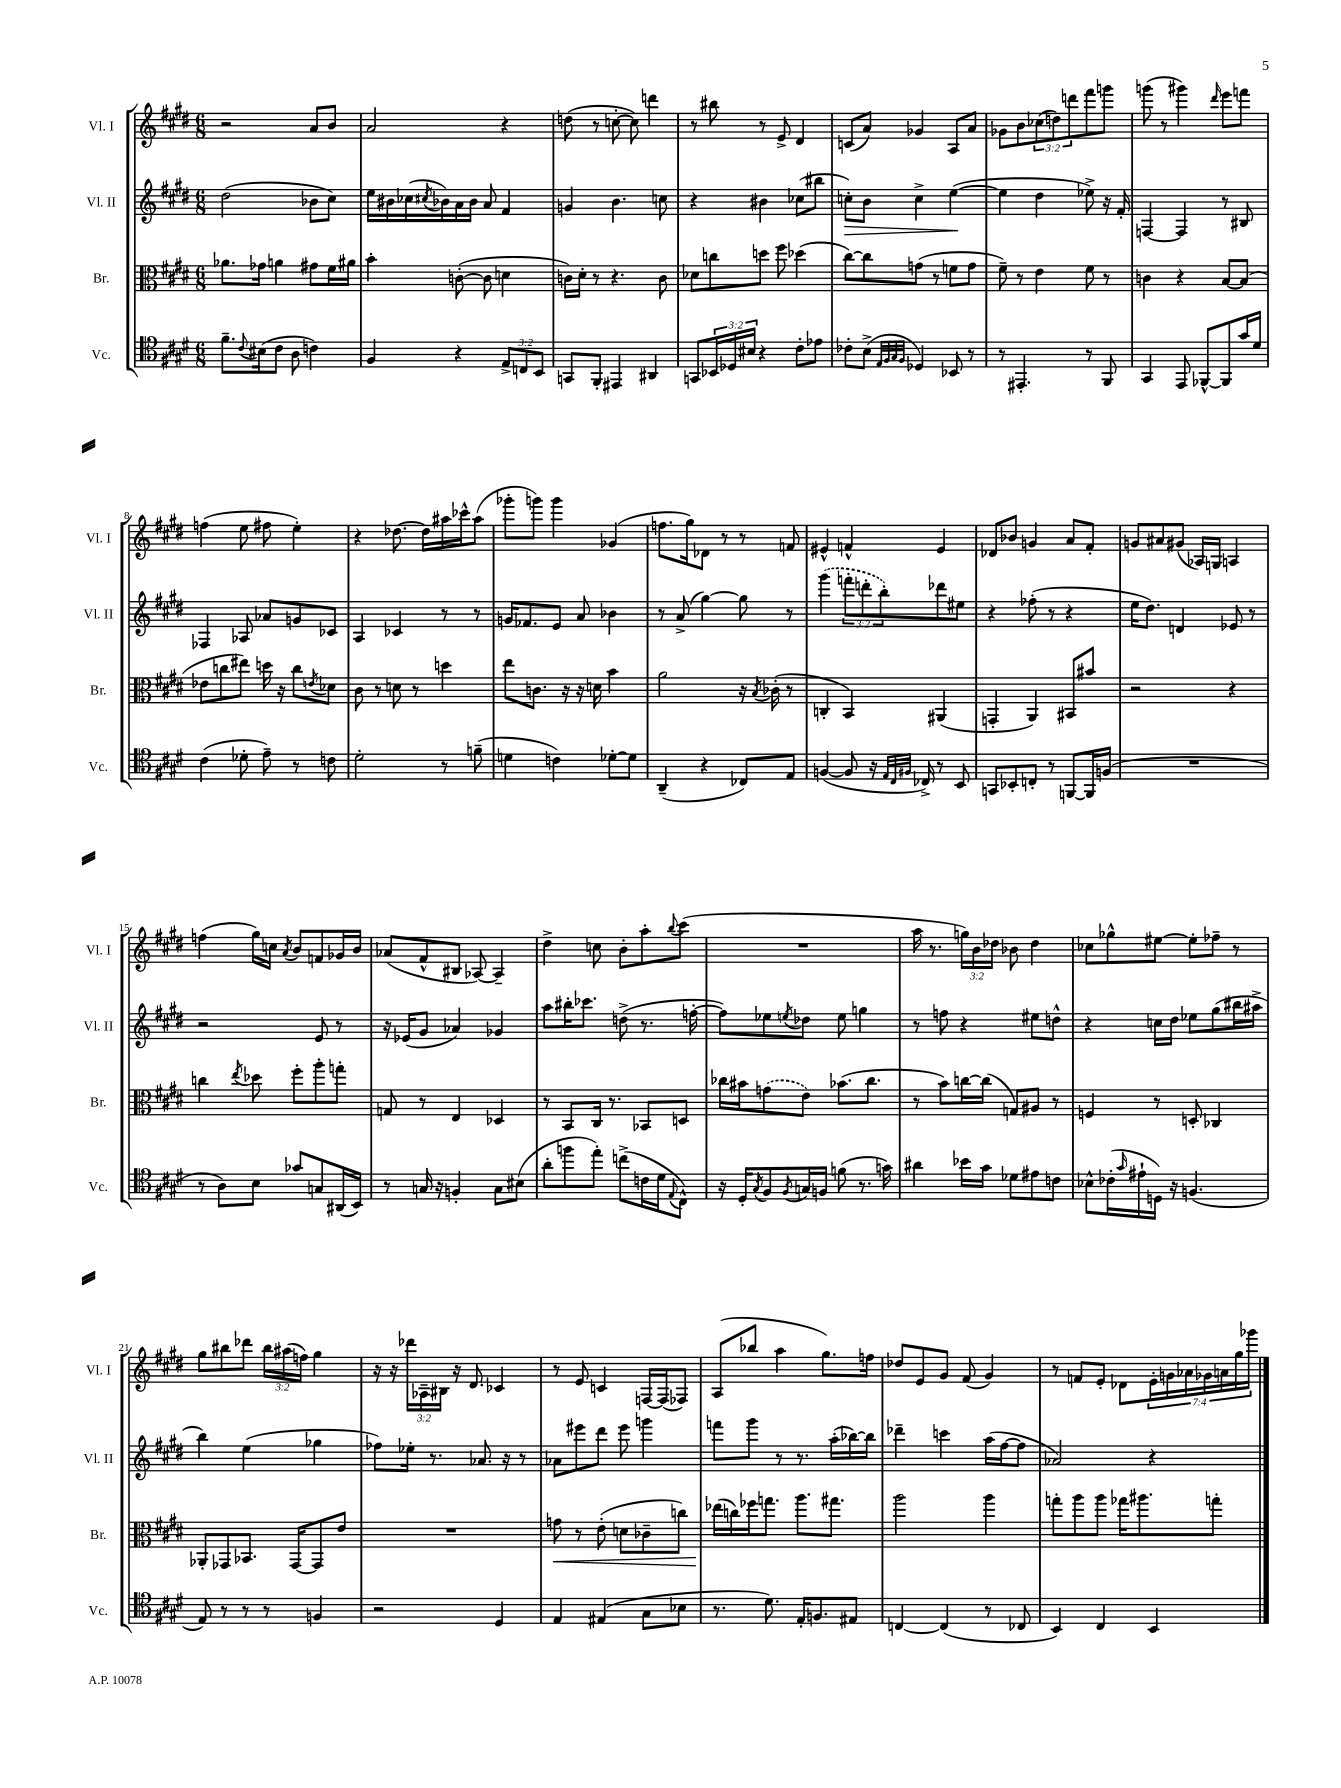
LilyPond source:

<<
\new StaffGroup <<
\new Staff = "s0" \with { instrumentName = "Vl. I" shortInstrumentName = "Vl. I" } {
    \clef treble \key e \major \numericTimeSignature \time 6/8 \override Staff.TupletNumber.text = #tuplet-number::calc-fraction-text
    r2 a'8 b'8 |
    a'2 r4 |
    d''8( r8 c''8~-. c''8) d'''4 |
    r8 bis''8 r8 e'8-> dis'4 |
    c'8( a'8) ges'4 a8 a'8 |
    ges'8 b'8 \tuplet 3/2 { ces''8( d''8) d'''8 } fis'''8 g'''8 |
    g'''8( r8 gis'''4) \grace { dis'''16 } e'''8 f'''8 |
    f''4( e''8 fis''8 e''4-.) |
    r4 des''8.~ des''16 ais''16 ces'''16-^ ais''8( |
    ges'''8-. g'''8) g'''4 ges'4( |
    f''8. gis''16) des'8 r8 r8 f'8 |
    eis'4-^ f'4-^ eis'4 |
    des'8 bes'8 g'4 a'8 fis'8-. |
    g'8 ais'8 gis'8( aes16) g16 a4 |
    f''4( gis''16) c''16 \acciaccatura { a'8 } b'8 f'8 ges'16 b'16 |
    aes'8( fis'8-^ bis8 aes8~) aes4-- |
    dis''4-> c''8 b'8-. a''8-. \appoggiatura { b''8 } cis'''8( |
    R2. |
    a''16 r8. \tuplet 3/2 { g''16) b'16 des''16 } bes'8 des''4 |
    ces''8 ges''8-^ eis''8~ eis''8-. fes''8-- r8 |
    gis''8 bis''8 des'''8 \tuplet 3/2 { bis''16 ais''16( f''16) } gis''4 |
    r16 r16 \tuplet 3/2 { des'''16 aes16-- bis16 } r16 dis'8. ces'4 |
    r8 e'8 c'4 f16~ f16( fes8) |
    a8( bes''8 a''4 gis''8.) f''16 |
    des''8 e'8 gis'8 fis'8( gis'4) |
    r8 f'8 e'8-. des'8 \tuplet 7/4 { e'16-. g'16 aes'16 ges'16 a'16 gis''16 ges'''16 } \bar "|." |
}
\new Staff = "s1" \with { instrumentName = "Vl. II" shortInstrumentName = "Vl. II" } {
    \clef treble \key e \major \numericTimeSignature \time 6/8 \override Staff.TupletNumber.text = #tuplet-number::calc-fraction-text
    dis''2( bes'8 cis''8) |
    e''16 bis'16 ces''16( \acciaccatura { cis''8 } bes'16) a'16 bes'16 a'8 fis'4 |
    g'4 b'4. c''8 |
    r4 bis'4 ces''8( bis''8 |
    c''8-.\>) b'8 c''4-> e''4~\!( |
    e''4 dis''4 ees''8->) r16 fis'16-. |
    f4~ f4 r8 bis8 |
    fes4 aes8 aes'8 g'8 ces'8 |
    a4 ces'4 r8 r8 |
    g'16 fes'8. e'8 a'8 bes'4 |
    r8 a'8->( gis''4~) gis''8 r8 |
    \once \slurDashed gis'''4( \tuplet 3/2 { f'''8-. d'''8-. b''8-.) } des'''8 eis''8 |
    r4 fes''8-.( r8 r4 |
    e''16 dis''8.) d'4 ees'8 r8 |
    r2 e'8 r8 |
    r16 ees'16( gis'8 aes'4) ges'4 |
    a''8 bis''16-. ces'''8. d''8->( r8. f''16~-. |
    f''8) ees''8 \acciaccatura { e''8 } des''8 e''8 g''4 |
    r8 f''8 r4 eis''8 d''8-^ |
    r4 c''16 dis''16 ees''8 gis''8( bis''16 ais''16-> |
    b''4) e''4( ges''4 |
    fes''8) ees''16-. r8. aes'8. r16 r8 |
    aes'8 eis'''8 dis'''8 eis'''8 g'''4 |
    f'''8 gis'''8 r8 r8. a''16-.( bes''16~) bes''16 |
    des'''4-- c'''4 a''16( fis''16~ fis''8 |
    aes'2) r4 \bar "|." |
}
\new Staff = "s2" \with { instrumentName = "Br." shortInstrumentName = "Br." } {
    \clef alto \key e \major \numericTimeSignature \time 6/8
    aes'8. ges'16 a'4 gis'8 fis'16 ais'16 |
    b'4-. c'8~-.( c'8 d'4 |
    c'16) dis'16-. r8 r4. c'8 |
    des'8 c''8 d''8 fis''8 des''4( |
    cis''8~) cis''8 g'8( r8 f'8 g'8 |
    fis'8--) r8 e'4 fis'8 r8 |
    c'4 r4 b8~ b8( |
    ees'8 c''8 eis''8) d''16 r16 c''8 \acciaccatura { e'8 } des'8 |
    cis'8 r8 d'8 r8 d''4 |
    e''8 c'8. r16 r16 d'16 b'4 |
    a'2 r16 \acciaccatura { b8 } ces'16-.( r8 |
    c4-. b,4) ais,4( |
    g,4-. a,4) bis,8 bis'8 |
    r2 r4 |
    c''4 \acciaccatura { e''8 } des''8 fis''8-. a''8-. g''8-. |
    g8 r8 e4 des4 |
    r8 b,8 cis16 r8. bes,8 d8 |
    ces''16 bis'16 \once \slurDashed g'8( e'8) bes'8.( ces''8. |
    r8 b'8) c''16~ c''16( g8) ais8 r8 |
    f4 r8 d8-. ces4 |
    aes,8-. ges,8 bes,8. ges,16~ ges,8 e'8 |
    R2. |
    g'8\< r8 e'8-.( d'8 ces'8-- c''8) |
    ees''16\!( c''16) fes''16 g''8. a''8. gis''8. |
    a''2 a''4 |
    g''8-. a''8 a''8 ges''16 ais''8. g''8-. \bar "|." |
}
\new Staff = "s3" \with { instrumentName = "Vc." shortInstrumentName = "Vc." } {
    \clef tenor \key e \major \numericTimeSignature \time 6/8 \override Staff.TupletNumber.text = #tuplet-number::calc-fraction-text
    fis'8.-- \appoggiatura { cis'8 } bis16( cis'8 a8 c'4) |
    fis4 r4 \tuplet 3/2 { e8-> c8 b,8 } |
    g,8 fis,8-. eis,4 ais,4 |
    g,8 \tuplet 3/2 { bes,16 des16 bis16 } r4 cis'8-. ees'8 |
    ces'8-. b8->( \grace { e32 fis32 gis32 fis32 } des4) bes,8 r8 |
    r8 eis,4.-. r8 fis,8 |
    gis,4 e,8 fes,8~-^ fes,8 gis'16 dis'16 |
    cis'4( des'8-. e'8--) r8 c'8 |
    dis'2-. r8 f'8--( |
    d'4 c'4) des'8~-. des'8 |
    a,4--( r4 ces8) e8 |
    f4~( f8 r16 \grace { e32 cis32 fis32 } ces16->) r8 b,8 |
    g,8 bes,8-. c8-. r8 f,8~ f,16 f16( |
    R2. |
    r8 a8) b8 ges'8 g8 ais,16( b,16) |
    r8 g16 r16 f4-. g8 bis8( |
    a'8-. f''8 e''8-.) c''8->( c'16 dis'16 \appoggiatura { e8 } cis8-^) |
    r16 dis16-. \acciaccatura { gis8 } fis8 \acciaccatura { fis8 } g16 f16 f'8( r8. g'16) |
    ais'4 bes'16 gis'16 des'8 eis'8 c'8 |
    bes8-^ ces'16-.( \grace { gis'16 } eis'16-! d16) r16 f4.( |
    e8) r8 r8 r8 f4 |
    r2 dis4 |
    e4 eis4( gis8 bes8 |
    r8. dis'8.) e16-. f8. eis8 |
    c4~ c4( r8 ces8 |
    b,4) cis4 b,4 \bar "|." |
}
>>
>>
